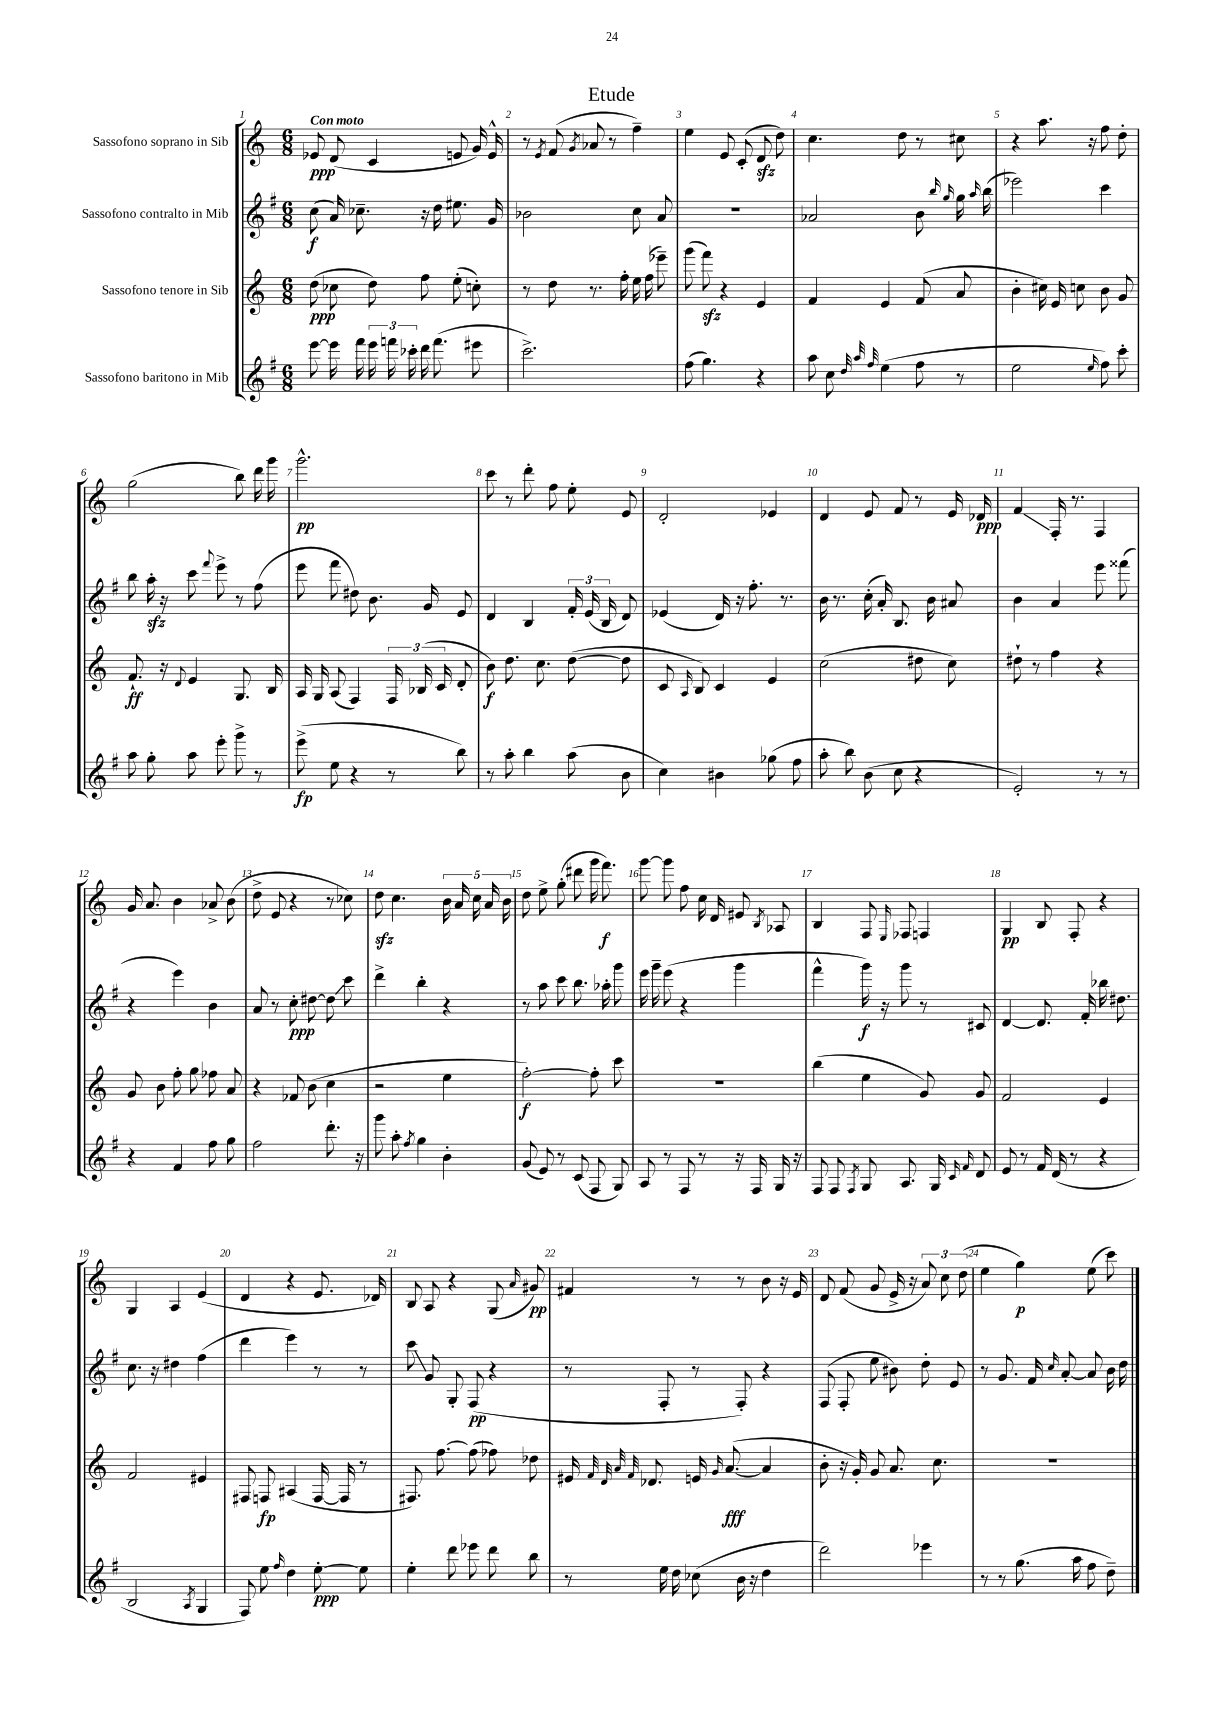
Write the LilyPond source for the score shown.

\header { title = "Etude" }
<<
\new StaffGroup <<
\new Staff = "s0" \with { instrumentName = "Sassofono soprano in Sib" } {
    \clef treble \key c \major \numericTimeSignature \time 6/8 \tempo "Con moto"
    \autoBeamOff ees'8\ppp d'8( c'4 e'8 g'16) e'16-^ |
    r8 \acciaccatura { e'8 } f'8( \acciaccatura { g'8 } aes'8 r8 f''4--) |
    e''4 e'8 c'8-.( d'8\sfz d''8) |
    c''4. d''8 r8 cis''8 |
    r4 a''8. r16 f''8 d''8-. |
    g''2( b''8) d'''16 g'''16 |
    g'''2.-^\pp |
    c'''8 r8 d'''8-. f''8 e''8-. e'8 |
    d'2-. ees'4 |
    d'4 e'8 f'8 r8 e'16 des'16\ppp |
    f'4\glissando f16-. r8. f4 |
    g'16 a'8. b'4 aes'8-> b'8( |
    d''8-> e'8 r4 r8 ces''8) |
    d''8\sfz c''4. \tuplet 5/4 { b'16 a'16 c''16 a'16 b'16 } |
    d''8 e''8-> g''8-.( dis'''8 g'''16 f'''8.\f) |
    g'''8~ g'''8 f''8 c''16 d'16 eis'8 \acciaccatura { b8 } aes8 |
    b4 f8 \grace { e16 } fes8 f4 |
    g4\pp b8 f8-. r4 |
    g4 a4 e'4( |
    d'4 r4 e'8. des'16) |
    b8 a8 r4 g8( \grace { a'16 } gis'8\pp) |
    fis'4 r8 r8 b'8 r16 e'16 |
    d'8 f'8( g'8 e'16-> r16 \tuplet 3/2 { a'8) c''8 d''8( } |
    e''4 g''4\p) e''8( c'''8) \bar "|." |
}
\new Staff = "s1" \with { instrumentName = "Sassofono contralto in Mib" } {
    \clef treble \key g \major \numericTimeSignature \time 6/8
    \autoBeamOff c''8\f( a'16) ces''8.-- r16 d''16 eis''8. g'16 |
    bes'2 c''8 a'8 |
    R2. |
    aes'2 b'8 \grace { b''16 g''16 } g''16 \grace { a''16 } b''16( |
    ees'''2) c'''4 |
    b''8 a''16-.\sfz r16 c'''8 \appoggiatura { fis'''8 } e'''8-> r8 fis''8( |
    e'''8 fis'''8 dis''8) b'8. g'16 e'8 |
    d'4 b4 \tuplet 3/2 { fis'16-. e'16( b16 } d'8) |
    ees'4( d'16) r16 fis''8.-. r8. |
    b'16 r8. c''16-.( a'16-.) b8. b'16 ais'8 |
    b'4 a'4 e'''8 fisis'''8( |
    r4 e'''4) b'4 |
    a'8 r8 c''8-.\ppp dis''8~ dis''8\glissando c'''8 |
    d'''4-> b''4-. r4 |
    r8 a''8 c'''8 b''8. aes''16-. g'''8 |
    e'''16 g'''16-- e'''8( r4 g'''4 |
    fis'''4-^ g'''16\f) r16 g'''8 r8 cis'8 |
    d'4~ d'8. fis'16-. bes''16 dis''8. |
    c''8. r16 dis''4 fis''4( |
    d'''4 e'''4) r8 r8 |
    c'''8\glissando g'8 g8-. fis8\pp( r4 |
    r8 fis8-. r8 fis8-.) r4 |
    fis8( fis8-. e''8 bis'8) d''8-. e'8 |
    r8 g'8. fis'16 \grace { c''16 } a'8~-. a'8 b'16 d''16 \bar "|." |
}
\new Staff = "s2" \with { instrumentName = "Sassofono tenore in Sib" } {
    \clef treble \key c \major \numericTimeSignature \time 6/8
    \autoBeamOff d''8\ppp( ces''8 d''8) f''8 e''8-.( c''8-.) |
    r8 d''8 r8. f''16-. e''16 f''16( ees'''8--) |
    g'''8( f'''8\sfz) r4 e'4 |
    f'4 e'4 f'8( a'8 |
    b'4-. cis''16) e'16 c''8 b'8 g'8 |
    f'8.-!\ff r16 \appoggiatura { d'8 } e'4 g8. b16 |
    a16 g16 a8( f4) \tuplet 3/2 { f16 bes16( c'16 } d'8-. |
    b'8\f) d''8. c''8. d''8~( d''8 |
    c'8 \grace { a16 } b8) c'4 e'4 |
    c''2( dis''8 c''8) |
    dis''8-! r8 f''4 r4 |
    g'8 b'8 f''8-. g''8 fes''8 a'8 |
    r4 fes'8 b'8( c''4 |
    r2 e''4 |
    f''2~-.\f) f''8-. c'''8 |
    R2. |
    b''4( e''4 g'8) g'8 |
    f'2 e'4 |
    f'2 eis'4 |
    fis8 f8\fp ais4( f16~ f16 r8 |
    fis8.) f''8.~ f''8( fes''8) des''8 |
    eis'16 \grace { f'32 d'32 a'32 f'32 } des'8. e'16 \grace { g'16 } a'8.~\fff( a'4 |
    b'8-. r16 g'16-.) g'8 a'8. c''8. |
    R2. \bar "|." |
}
\new Staff = "s3" \with { instrumentName = "Sassofono baritono in Mib" } {
    \clef treble \key g \major \numericTimeSignature \time 6/8
    \autoBeamOff e'''8~ e'''16 fis'''16 \tuplet 3/2 { e'''16 f'''16 ces'''16-. } d'''16 f'''8.( eis'''8 |
    c'''2.->) |
    fis''8( g''4.) r4 |
    a''8 c''8 \grace { d''32 a''32 fis''32 } e''4( fis''8 r8 |
    e''2 \grace { e''16 } fis''8) c'''8-. |
    a''8 g''8-. a''8 e'''8-. g'''8-> r8 |
    e'''8->\fp( e''8 r4 r8 b''8) |
    r8 a''8-. b''4 a''8( b'8 |
    c''4) bis'4 ges''8( fis''8 |
    a''8-. b''8) b'8( c''8 r4 |
    e'2-.) r8 r8 |
    r4 fis'4 fis''8 g''8 |
    fis''2 d'''8.-. r16 |
    g'''8 a''8-. \acciaccatura { fis''8 } g''4 b'4-. |
    g'8( e'8) r8 c'8( fis8 g8) |
    a8 r8 fis8 r8 r16 fis16 g16 r16 |
    fis8 fis8 \acciaccatura { fis8 } g8 a8. g16 \grace { c'16 fis'16 } d'8 |
    e'8 r8 fis'16 d'16( r8 r4 |
    b2 \acciaccatura { a8 } g4 |
    fis8) e''8 \grace { fis''16 } d''4 e''8~-.\ppp e''8 |
    e''4-. d'''8 ees'''8 d'''8 b''8 |
    r8 e''16 d''16 ces''8( b'16 r16 d''4 |
    d'''2) ees'''4 |
    r8 r8 g''8.( a''16 fis''8 d''8--) \bar "|." |
}
>>
>>
\layout { \context { \Score \override BarNumber.break-visibility = ##(#f #t #t) barNumberVisibility = #all-bar-numbers-visible } }
